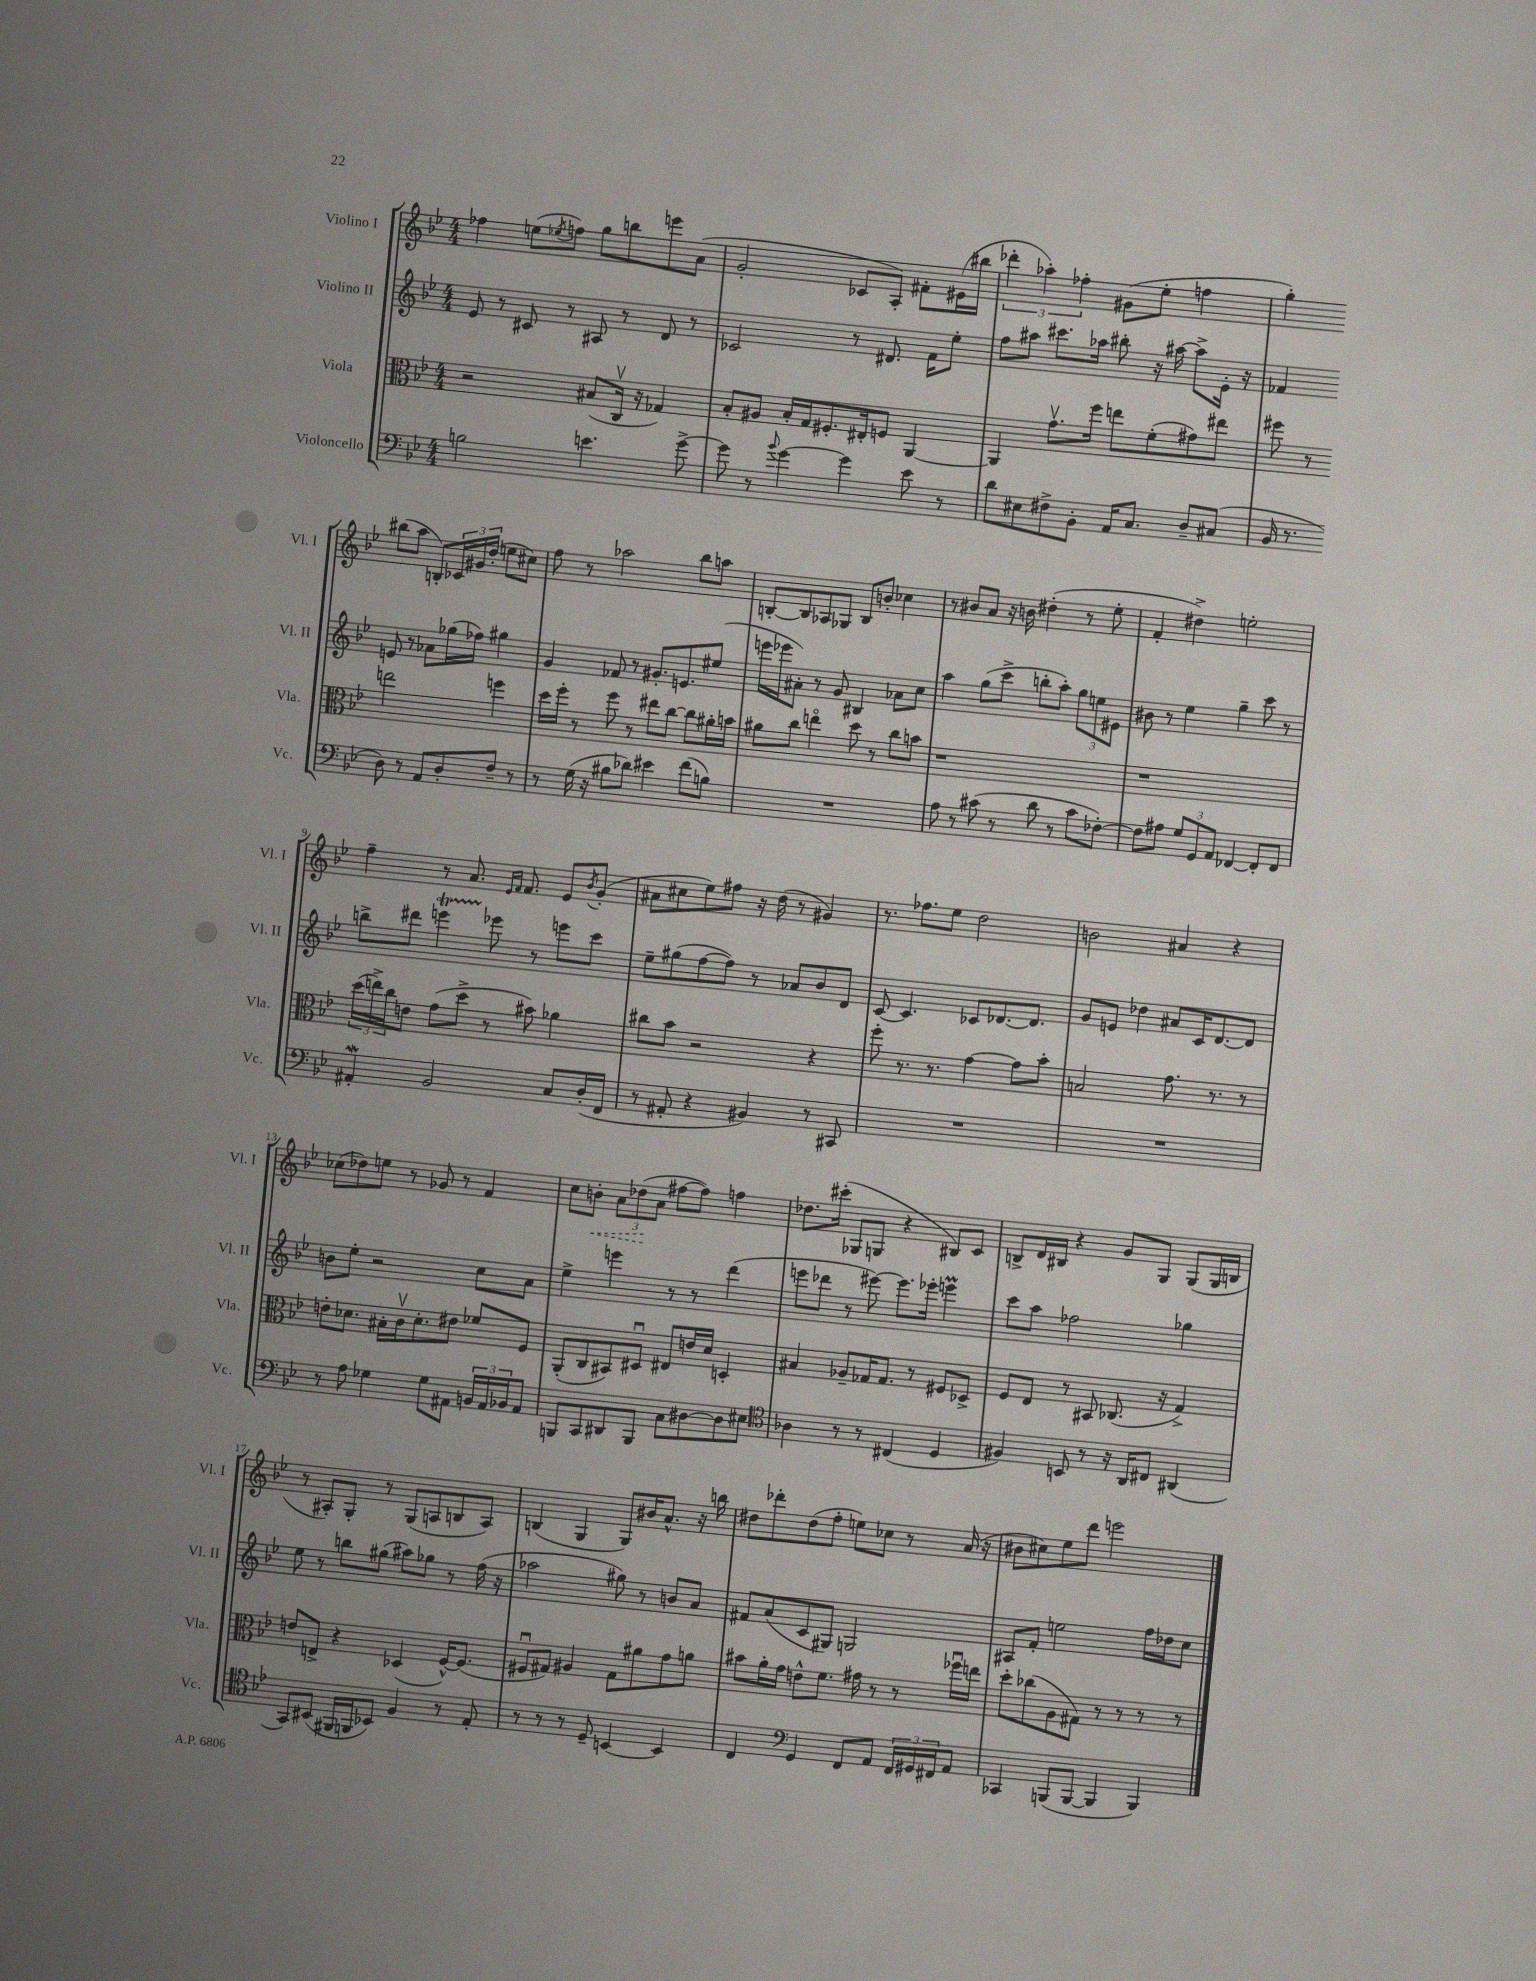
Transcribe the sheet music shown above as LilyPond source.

<<
\new StaffGroup <<
\new Staff = "s0" \with { instrumentName = "Violino I" shortInstrumentName = "Vl. I" } {
    \clef treble \key bes \major \numericTimeSignature \time 4/4
    fes''4 e''8( \acciaccatura { ees''8 } f''8) g''8 b''8 e'''8 a'8( |
    g'2-. ces'8 a8-.) fis'8-. eis'16( bis''16 |
    \tuplet 3/2 { des'''4-. aes''4-.) fes''4-. } gis'8( ees''8-. f''4 |
    g''4-.) bis''8( a''8 b8-.) \tuplet 3/2 { ces'16 gis'16 d''16-.( } e''8 cis''8) |
    f''8 r8 aes''2 bes''8 a''8 |
    b8~-. b8 aes8 ges8 b8 b'8-. ces''4 |
    r8 bis'8 a'8 r16 b'16 dis''4-.( r8 ees''8-. |
    f'4-. dis''4->) e''2-. |
    f''4-- r8 a'8. \grace { ees'16 f'16 } f'8. ees'8 \acciaccatura { bes'8 } g'8-.( |
    ais'8 cis''8 ees''8) fis''8 r16 d''16( r8 gis'4) |
    r8. fes''8. ees''8 d''2 |
    b'2 ais'4 r4 |
    ces''8( des''8) e''8 r8 ges'8 r8 f'4 |
    c''8 \once \override Hairpin.style = #'dashed-line b'8-.\< \tuplet 3/2 { a'8 des''8\!( a'8 } fis''8~ fis''8) f''4 |
    des''8. cis'''16-.( ges8 g8 r4 bis8) c'8 |
    b8-> d'16 bis16 r4 g'8 g8 g8( g16 b16 |
    r8 ais8-.) g8-. r8 g8( a8 b8 a8) |
    b4( g4 g8) bis'16 a'8.-^ r16 b''16 |
    dis''8 des'''8-. dis''8( f''8-. e''8) ces''8 r8 a'16( r16 |
    bis'8 cis''8) ees''8 d'''8 e'''2 \bar "|." |
}
\new Staff = "s1" \with { instrumentName = "Violino II" shortInstrumentName = "Vl. II" } {
    \clef treble \key bes \major \numericTimeSignature \time 4/4
    ees'8 r8 cis'8 r8 ais8 r8 d'8 r8 |
    ces'2 r8 dis'8. f'16 ees''8-. |
    f''8 ais''8 cis'''8. aes''16 bis''8-. r16 ais''16~ ais''8-> ees'16-. r16 |
    fes'4 e'8 r8 aes'8 ges''16( fes''16) gis''4 |
    g'4 fes'8 r8 gis'8.-. e'8. eis''8( |
    e'''16 ees'''16 ais'8-.) r8 g'8 bis4 aes'8 c''8 |
    a''4 g''8( c'''8-> b''8-. a''8-.) \tuplet 3/2 { g''8 e''8 eis'8 } |
    bis'8 r8 ees''4 g''4-- c'''8 r8 |
    b''8-> dis'''8 e'''4\startTrillSpan ees'''8\stopTrillSpan r8 e'''8 c'''8 |
    ees''8-- gis''8( f''8~ f''8) r8 aes'8 bes'8 d'8 |
    c'8~ c'4. ces'8 des'8.~ des'8. |
    g'8 e'8 des''4 ais'8 c'16 d'8.~ d'8 |
    b'8 ees''8-. r2 c''8 a'8 |
    ees''4-> e'''4 r8 r8 d'''4( |
    e'''8 des'''8 r8 eis'''8~) eis'''8. ees'''16-. e'''4\prall |
    c'''8 a''8 fes''2 ges''4 |
    ees''8 r8 b''8 gis''8( ais''8) ges''8 r8 f''16( r16 |
    aes''2 gis''8) r8 b'8 a'8 |
    fis'8 a'8( c'8 gis8) g2 |
    ais8 f'8-. e''2 f''16 des''16 c''8 \bar "|." |
}
\new Staff = "s2" \with { instrumentName = "Viola" shortInstrumentName = "Vla." } {
    \clef alto \key bes \major \numericTimeSignature \time 4/4
    r2 bis8( c16\upbow r16 ges4) |
    bes8-. ais8 bes16-. g16 fis8.-. eis16-. f8 a,4~ |
    a,4 g'8.\upbow f''16 e''8 f'8-.( gis'8) eis''8 |
    fis''8 r8 e''2 f''4 |
    d''16 f''16-. r8 f''8 r8 eis''8 c''8~ c''8 ais'16-. b'16 |
    ais'8 c''8 e''4\flageolet d''8 r8 c''8 b'8 |
    r1 |
    r1 |
    \tuplet 3/2 { d''16( e''16->) c''16 } e'8 g'8( d''8-> r8 bis'8) aes'4 |
    cis''8 bes'8 r2 r4 |
    f''8-. r8. r8. g'4~ g'8 bes'8-. |
    b2 g'8. r8. r8 |
    e'8-. des'8. bis16-. c'16\upbow des'8.-. eis'8 fes'8 f8 |
    a,8-.( c8 bis,8) dis8\downbow eis8 e'16 d'16 d4-. |
    bis4 aes8-- ges16 ges8. r8 fis8 des8-> |
    f8 ees8 r8 bis,8 ces8.( r16 g4->) |
    e'8 e8-> r4 des4( f16~-^) f8.( |
    fis8\downbow gis8) ais4 gis8 ais'8 g'8 a'8 |
    bis'8 a'16-. g'16 e'8-^ f'8. gis'16 r8 r8 fes''16\downbow e''16 |
    d''8-. ces''8( a8 gis8) r8 r8 r8 r8 \bar "|." |
}
\new Staff = "s3" \with { instrumentName = "Violoncello" shortInstrumentName = "Vc." } {
    \clef bass \key bes \major \numericTimeSignature \time 4/4
    b2 e'4. g'8~-> |
    g'8 r8 \appoggiatura { bes'8 } g'4~ g'4 ees'8 r8 |
    d'8 eis8 fis8-> bes,8-. a,16 c8. d8-- cis8( |
    bes,16 r8. d8) r8 a,8 d8-. f8-- r8 |
    r8 g16( r16 bis8 des'8) eis'4 f'8( b8) |
    R1 |
    a8 r8 cis'8( r8 d'8 r8 cis'8 fes8~-.) |
    fes8 ais8 \tuplet 3/2 { g8 g,8 a,8 } fes,4~ fes,8-. fes,8 |
    ais,4-.\mordent bes,2 c8 d16-.( f,16 |
    r8 ais,8-. r4 bis,4) r8 cis,8 |
    R1 |
    R1 |
    r8 a8 ges4 ges8 ais,8 \tuplet 3/2 { b,16 ais,16 bes,16 } ais,8 |
    b,,8 c,8 dis,8 b,,8 c8 dis8~ dis8 eis8 |
    \clef tenor aes4 r8 r8 cis4( d4 |
    fis4) b,8 r8 r16 a,16 cis8 ais,4( |
    g,8) bis,8( fis,16 f,16 bes,8) f4 r8 ees8-. |
    r8 r8 r8 d8-- b,4~ b,4 |
    c4 \clef bass g,4 f,8 a,8 \tuplet 3/2 { f,16 gis,16 fis,16 } a,8 |
    ces,4 b,,8( b,,8~ b,,4 b,,4) \bar "|." |
}
>>
>>
